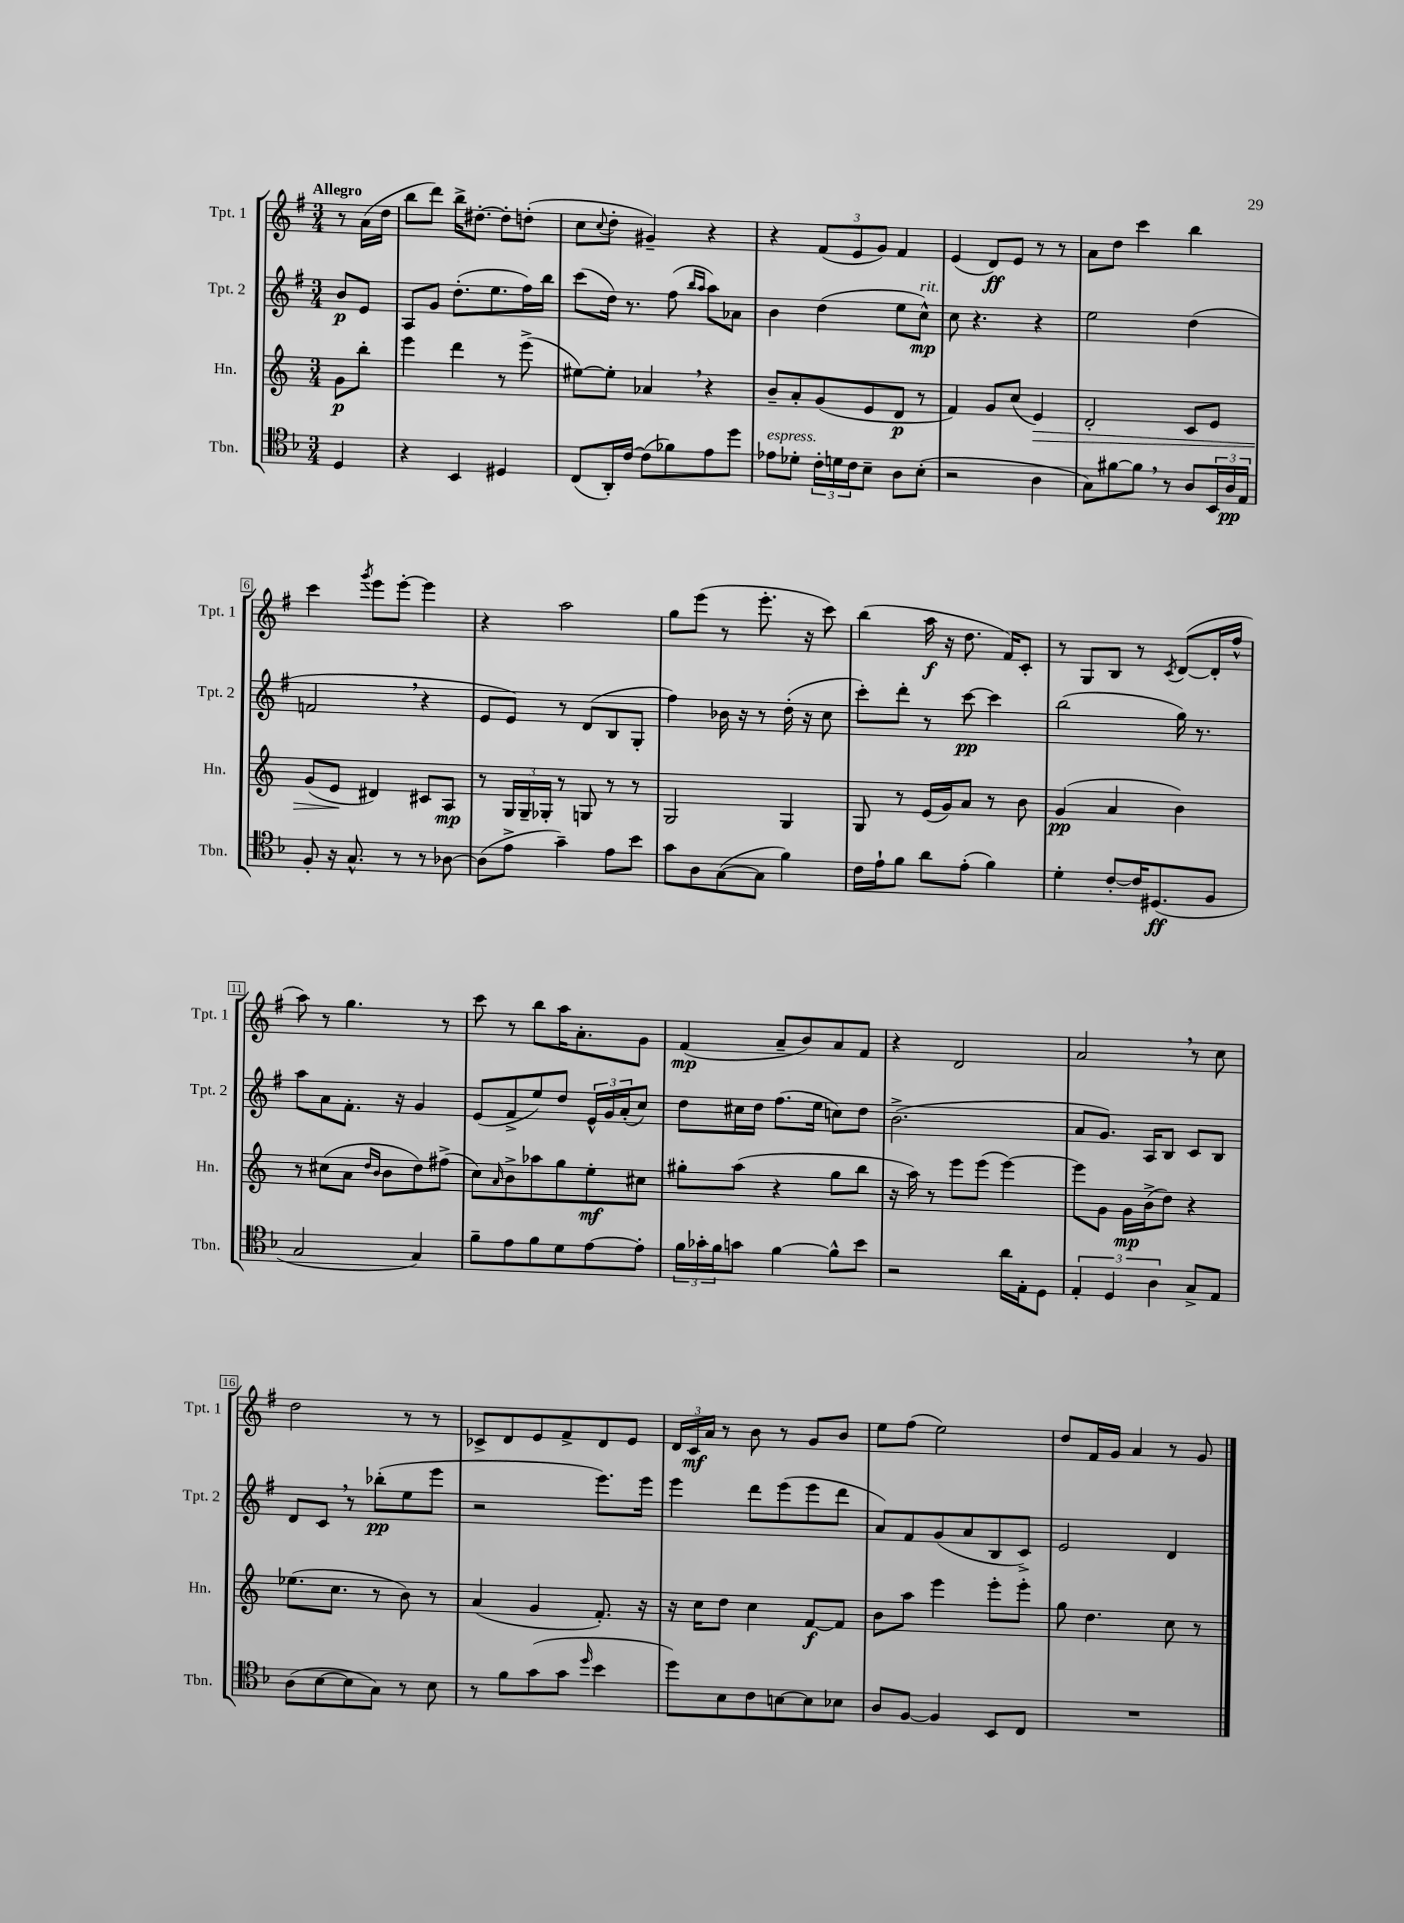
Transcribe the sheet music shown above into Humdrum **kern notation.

**kern	**kern	**kern	**kern
*staff4	*staff3	*staff2	*staff1
*clefC4	*clefG2	*clefG2	*clefG2
*k[b-]	*k[]	*k[f#]	*k[f#]
*M3/4	*M3/4	*M3/4	*M3/4
4D	8g	8b	8r
.	8bb'	8e	(16a
.	.	.	16dd
=	=	=	=
4r	4eee	8A	8bb
.	.	8g	8ddd)
4BB-	4ddd	(8.dd'	16bb^
.	.	.	[8.dd#'
.	.	8.ee	.
4D#	8r	.	8dd#']
.	(8eee^	16ff#)	(8dd'
.	.	16bb	.
=	=	=	=
(8C	[8ee#)	(8ccc	8cc
.	.	.	8qqcc
16AA')	8ee#']	16dd)	8dd'
[16c	.	8.r	.
(8c]	4a-	.	4g#~)
8f-)	.	(8ff#	.
.	.	16qqbb	.
.	.	16qqaa	.
8e	4r	8aa)	4r
8dd	.	8a-	.
=	=	=	=
8e-	8b~	4b	4r
8d-'	8a'	.	.
24c'	(8g	(4dd	(12f#
24d	.	.	.
24c	.	.	12e
8B-~	8e	.	.
.	.	.	12g)
8A	8d	8ee	4f#
(8B-'	8r	8cc^^)	.
=	=	=	=
2r	4f)	8cc	(4e
.	.	4.r	.
.	8g	.	8d)
.	(8cc	.	8e
4A	4e)	4r	8r
.	.	.	8r
=	=	=	=
8G)	2d'	2ee	8a
[8f#	.	.	8dd
8f#]	.	.	4ccc
8r	.	.	.
8A	8c	(4dd	4bb
24BB-	8e	.	.
24A	.	.	.
24E	.	.	.
=	=	=	=
8F'	(8g	2f	4ccc
16r	8e	.	.
8.G^^	.	.	.
.	.	.	8qggg
.	4d#)	.	8eee
8r	.	.	[8eee'
8r	8c#	4r	4eee]
[8A-	8A	.	.
=	=	=	=
(8A-]	8r	8e	4r
8e^	24G	8e)	.
.	24G~	.	.
.	24G-'	.	.
4g~)	8r	8r	2aa
.	8G	(8d	.
8e	8r	8B	.
8b-	8r	8G'	.
=	=	=	=
8g	2G	4ff#)	8gg
8A	.	.	(8eee
([8G	.	16b-	8r
.	.	16r	.
8G]	.	8r	8.eee'
4f)	4G	(16dd'	.
.	.	16r	16r
.	.	8cc	8ccc)
=	=	=	=
16c	8G	8ccc')	(4bb
16e`	.	.	.
8f	8r	8ddd'	.
8a	(16e	8r	16aa
.	16g)	.	16r
(8e'	8a	[8ccc	8.dd
4f)	8r	4ccc]	.
.	.	.	16f#)
.	8b	.	8c'
=	=	=	=
4d'	(4g	(2bb	8r
.	.	.	8G
[8c'	4a	.	8B
16c]	.	.	8r
(8.D#	.	.	.
.	.	.	8qc
.	4b)	16gg)	([8d
.	.	8.r	.
8F	.	.	16d']
.	.	.	16ff#^^
=	=	=	=
2G	8r	8aa	8aa)
.	(8cc#	8a	8r
.	8a	8.f#'	4.gg
.	16qqdd	.	.
.	16qqb	.	.
.	8b	.	.
.	.	16r	.
4G)	8dd)	4g	.
.	(8ff#^	.	8r
=	=	=	=
8f~	8cc)	(8e	8ccc
.	16qqa	.	.
8e	8b^	8f#^	8r
8f	8aa-	8ee)	8bb
8d	8gg	8dd	16aa
.	.	.	8.a'
[8e	8ee'	24e^^	.
.	.	24g	.
.	.	(24a'	.
8e']	8cc#	8cc)	8g
=	=	=	=
24f	8gg#'	8dd	(4f#
24g-'	.	.	.
24f	.	.	.
8g	(8aa	16cc#	.
.	.	16dd	.
[4f	4r	(8.ff#	8a~
.	.	.	8b)
.	.	16ee	.
8f^^]	8gg#	8cc)	8a
8b-	8bb	8dd	8f#
=	=	=	=
2r	16r	(2.b^	4r
.	16aa)	.	.
.	8r	.	.
.	8eee	.	2d
.	(8eee	.	.
16a	[4eee)	.	.
16E'	.	.	.
8D	.	.	.
=	=	=	=
6E'	8eee]	8a	2a
.	8g	8.g)	.
6D	.	.	.
.	16g	.	.
.	(16b^	16A	.
6A	.	.	.
.	8dd)	8B	.
8G^	4r	8c	8r
8E	.	8B	8cc
=	=	=	=
(8A	(8.ee-	8d	2dd
[8B-	.	8c	.
.	8.cc	.	.
8B-]	.	8r	.
8G)	8r	(8bb-'	.
8r	8b)	8ee	8r
8B-	8r	8eee	8r
=	=	=	=
8r	(4a	2r	8c-^
8f	.	.	8d
(8g	4g	.	8e
8g	.	.	8f#^
16qqdd	.	.	.
4b-	8.f')	8.eee)	8d
.	.	.	8e
.	16r	16eee	.
=	=	=	=
8dd)	16r	4eee	24d
.	.	.	24c
.	16cc	.	.
.	.	.	24a
8B-	8dd	.	8r
8c	4cc	8ddd	8b
[8B	.	(8eee	8r
8B]	[8f	8eee	8g
8B-	8f]	8ddd	8b
=	=	=	=
8A	8b	8a)	8ee
[8F	8aa	8f#	(8ff#
4F]	4eee	(8g	2ee)
.	.	8a	.
8BB-	8eee'	8B	.
8C	8eee'	8c^)	.
=	=	=	=
2.r	8gg	2e	8dd
.	4.dd	.	16f#
.	.	.	16g
.	.	.	4a
.	8cc	4d	8r
.	8r	.	8g
==	==	==	==
*-	*-	*-	*-
